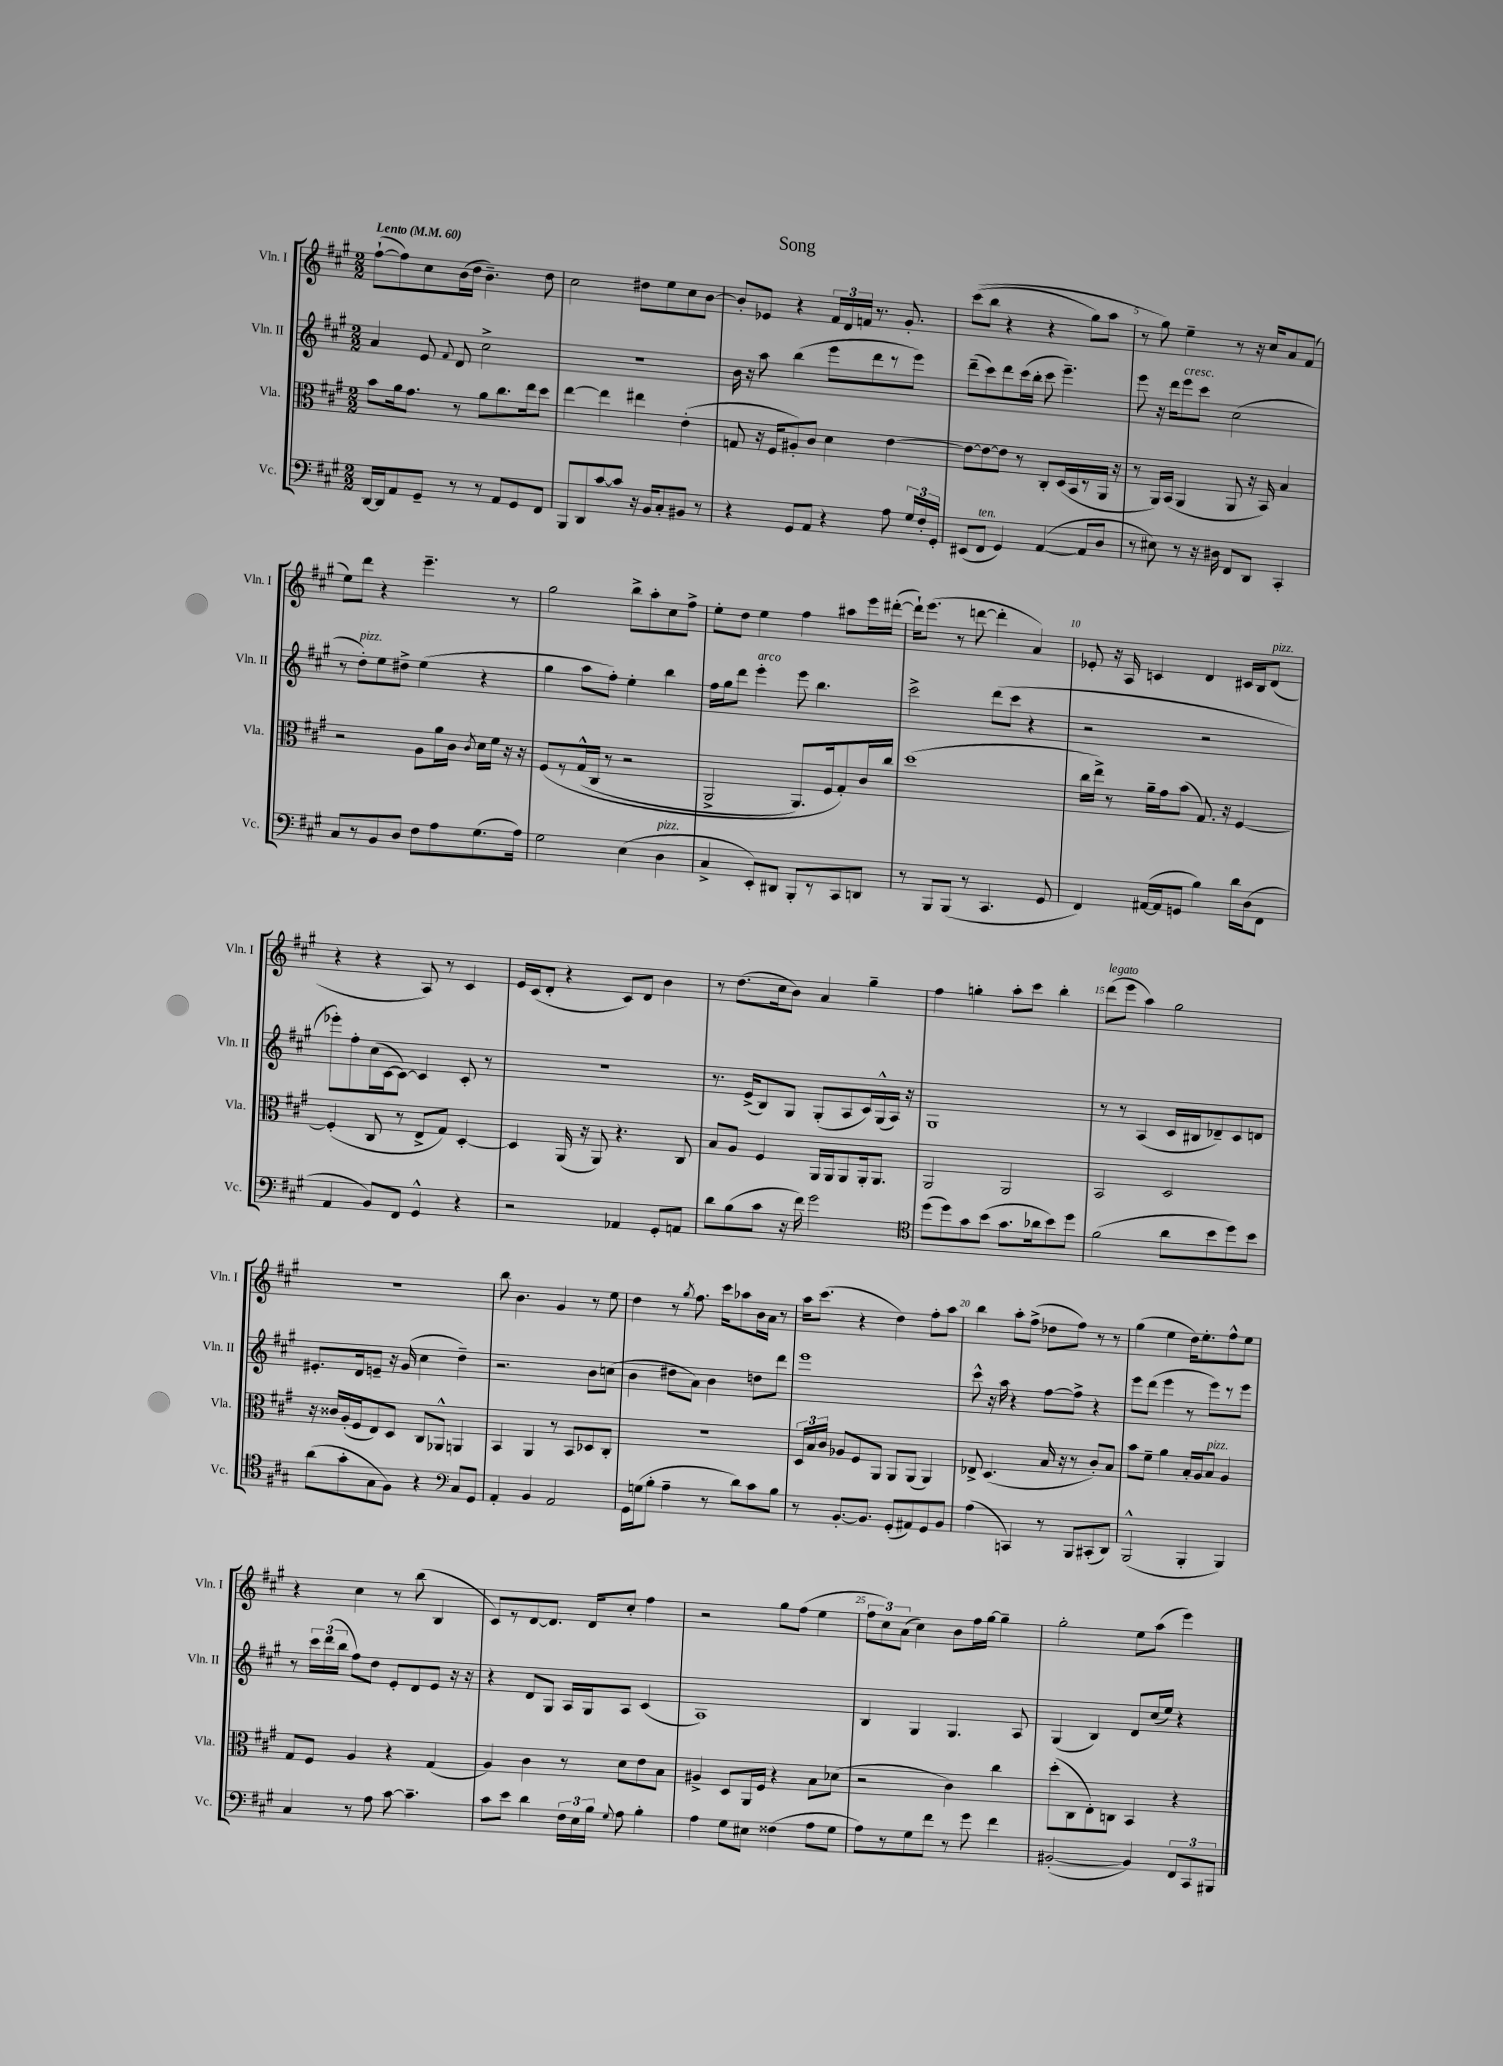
\header { title = "Song" }
<<
\new StaffGroup <<
\new Staff = "s0" \with { instrumentName = "Vln. I" shortInstrumentName = "Vln. I" } {
    \clef treble \key a \major \numericTimeSignature \time 2/2 \tempo "Lento" 4 = 60
    \autoBeamOff fis''8[~-!( fis''8) cis''8 b'16( d''16] b'4.--) d''8 |
    cis''2 dis''8[ e''8 cis''8 b'8]~ |
    b'8[-. ees'8] r4 \tuplet 3/2 { fis'16[ d'16 f'16] } r8. gis'8.-. |
    cis'''8[(\( b''8] r4 r4 gis''8[) a''8] |
    r8 gis''8\) e''4-- r8 r16 cis''16[ a'8 fis'8]( |
    e''8[) d'''8] r4 e'''4.-- r8 |
    gis''2 b''8[-> a''8-. cis''8 fis''8]-> |
    e''8[-. d''8] e''4 fis''4 ais''8[ e'''16 dis'''16]~-.( |
    dis'''16[-!) e'''8.]( r8 d'''8~ d'''4-. a'4) |
    ees'8-. r16 a16 c'4 d'4 cis'16[ b16 d'8]^\markup { \italic "pizz." }( |
    r4 r4 a8) r8 cis'4 |
    e'16[ cis'16( d'8]-. r4 cis'8[) d'8] b'4 |
    r8 d''8.[( cis''16 b'8]) a'4 gis''4-- |
    fis''4 g''4-. a''8[-. cis'''8] b''4-. |
    d'''8[^\markup { \italic "legato" }( e'''8] a''4) gis''2 |
    R1 |
    b''8 b'4. gis'4 r8 e''8 |
    d''4 r8 \acciaccatura { gis''8 } fis''8. cis'''16[ aes''8 b'16 a'16] r8 |
    a''16[ cis'''8.]( r4 d''4) fis''8[-. a''8] |
    b''4 a''8[-. fis''8]->( des''8[ fis''8]) r8 r8 |
    gis''4( e''4 d''16[) e''8.-. fis''8-^ e''8] |
    r4 cis''4 r8 b''8( b4 |
    cis'8[) r8 d'8~ d'8.] d'16[ cis''8]-. fis''4 |
    r2 gis''8[ fis''8]( e''4 |
    \tuplet 3/2 { fis''8[ cis''8) a'8]( } cis''4) b'8[ fis''16 gis''16]~ gis''4-- |
    gis''2-. e''8[ a''8]( e'''4) \bar "|." |
}
\new Staff = "s1" \with { instrumentName = "Vln. II" shortInstrumentName = "Vln. II" } {
    \clef treble \key a \major \numericTimeSignature \time 2/2
    \autoBeamOff a'4 e'8 \appoggiatura { fis'8 } d'8 cis''2-> |
    R1 |
    b'16 r16 a''8 b''4( e'''8[ d'''8 r8 e'''8]) |
    d'''8[--( cis'''8) d'''8 cis'''16( b''16]-. cis'''8 e'''4.--) |
    e'''8 r16 d'''16[ e'''8^\markup { \italic "cresc." } cis'''8] cis''2( |
    r8 d''8[-.^\markup { \italic "pizz." }) e''8 dis''8]-> e''4( r4 |
    gis''4 a''8[ fis''8]-.) e''4-. b''4 |
    fis''16[ gis''16 d'''8] e'''4-.^\markup { \italic "arco" } e'''8 b''4. |
    cis'''2-> d'''8[( cis'''8] r4 |
    r2 r2 |
    ees'''8[-.) fis''8-. cis''16( cis'16~ cis'8]~) cis'4 cis'8-. r8 |
    R1 |
    r8. e'16[->( b8) gis8] gis8[-.( a8 cis'16) gis16-^( a16]) r16 |
    gis1 |
    r8 r8 a4( cis'16[ bis16 des'8--) cis'8 d'8] |
    eis'8.[-. d'16 e'8]-- r16 gis'16( cis''4 d''4--) |
    r2. b'8[ c''8]( |
    b'4 dis''8[ a'8]) b'4 d''8[ d'''8] |
    e'''1 |
    cis'''8-^ r16 a''16 r4 fis''8[~ fis''8]-> r4 |
    e'''8[ d'''8]( e'''4 r8 e'''8[) r8 e'''8] |
    r8 \tuplet 3/2 { cis'''16[ d'''16( b''16] } fis''8[) d''8] e'8[-. d'8 e'8] r16 r16 |
    r4 d'8[ gis8] a16[ gis16 a8] cis'4( |
    a1) |
    b4 gis4 gis4. a8 |
    gis4( b4) d'8[ cis''16( e''16]) r4 \bar "|." |
}
\new Staff = "s2" \with { instrumentName = "Vla." shortInstrumentName = "Vla." } {
    \clef alto \key a \major \numericTimeSignature \time 2/2
    \autoBeamOff b'8[ a'16 gis'8.] r8 a'8[ cis''8. e''16 d''8] |
    e''4~ e''4 eis''4 e'4-.( |
    g8 r16 fis16[ ais8-.) cis'8] d'4 e'4~ |
    e'8[~ e'8~ e'8] r8 cis8[-. d16( b,16 r8 a,16] r16 |
    r8 a,16[) b,16]( a,4 a,8 r16 b,16) b4 |
    r2 a8[ a'16 cis'16] \acciaccatura { cis'8 } d'16[ fis'16] r16 r16 |
    fis8[\( r8 gis16-^( cis16] r8 r2 |
    a,2-> a,8.[) fis16 gis8-.\) cis'16 cis''16] |
    d''1( |
    cis''16[ e''16]->) r8 a'16[-- gis'16 b'8]( gis8.) r16 fis4~ |
    fis4-.( cis8 r8 e8[-> gis8]) d4~-. |
    d4 a,16( r16 a,8) r4. cis8 |
    b8[ a8] fis4 a,16[ a,16 a,8 a,16-. a,8.] |
    a,2 a,2 |
    b,2 d2 |
    r16 cisis'16[ a16-.( fis16 e8) d8] cis8[ aes,8]-^ a,4 |
    b,4 a,4 r8 b,8[ des8 cis8]-. |
    R1 |
    \tuplet 3/2 { d16[ b16 cis'16] } aes8[ fis8 a,8] a,8[ a,8]( a,4) |
    ees8-> d4.( b16 r16 r8 cis'8[-.) b8] |
    b'8[ fis'8]-- a'4 b16[-. a16 b8]^\markup { \italic "pizz." } a4 |
    gis8[ fis8] a4 r4 gis4( |
    a4) cis'4 r8 d'8[ e'8 b8] |
    ais4-> d8[ a,16 fis16] r4 b8[ des'8]( |
    r2 cis'4) cis''4 |
    d''8[-.( cis8 e8-.) c8] b,4 r4 \bar "|." |
}
\new Staff = "s3" \with { instrumentName = "Vc." shortInstrumentName = "Vc." } {
    \clef bass \key a \major \numericTimeSignature \time 2/2
    \autoBeamOff d,16[~ d,16 a,8 gis,8]-- r8 r8 a,8[ gis,8 fis,8] |
    b,,8[ d,8 cis'8~ cis'8] r16 b,16[ cis8-. bis,8] r8 |
    r4 gis,8[ a,8] r4 a8 \tuplet 3/2 { gis16[ fis16-. gis,16]-. } |
    eis,8[( fis,8]^\markup { \italic "ten." } gis,4) a,4~( a,8[ d8] |
    r8 eis8) r8 r16 dis16 fis,8[ d,8] cis,4-. |
    cis8[ r8 b,8 d8] fis8[ a8 gis8.( a16]) |
    gis2 e4( d4^\markup { \italic "pizz." } |
    cis4-> e,8[-.) dis,8] b,,8[-. r8 cis,8 d,8] |
    r8 b,,8[ b,,8]( r8 cis,4. gis,8 |
    fis,4) ais,16[~( ais,16 g,8] b4) d'16[ d16( fis,8] |
    a,4 b,8[) fis,8] gis,4-^ r4 |
    r2 aes,4 gis,8[-. a,8] |
    d'8[ b8( cis'8] r16 fis'16) gis'2 |
    \clef tenor d''8[( d''8) gis'8 b'8]( gis'8.[ aes'16 b'8) d''8] |
    fis'2( a'8[ b'8 d''8) b'8] |
    a'8[( gis'8-. gis8 fis8]) r4 \clef bass cis8[ gis,8] |
    a,4-. b,4 a,2 |
    gis,16[ g16( b8]-. a4-- r8 d'8[) cis'8 b8] |
    r8 b,8.[~-. b,8.] gis,8[-.( ais,8) gis,8 b,8] |
    a4( c,4) r8 b,,8[ cis,8-.( d,8]) |
    b,,2-^( b,,4-. b,,4) |
    cis4 r8 a8 cis'8~ cis'4.-- |
    cis'8[ e'8] d'4 \tuplet 3/2 { fis16[ e16 b16] } \appoggiatura { gis8 } a8 b4-. |
    a4 gis8[ eis8] fisis4( a8[ gis8] |
    a8[) r8 gis8 fis'8] r8 gis'8 fis'4 |
    bis,2~-.( bis,4) \tuplet 3/2 { fis,8[ cis,8 bis,,8] } \bar "|." |
}
>>
>>
\layout { \context { \Score \override BarNumber.break-visibility = ##(#f #t #t) barNumberVisibility = #(every-nth-bar-number-visible 5) } }
